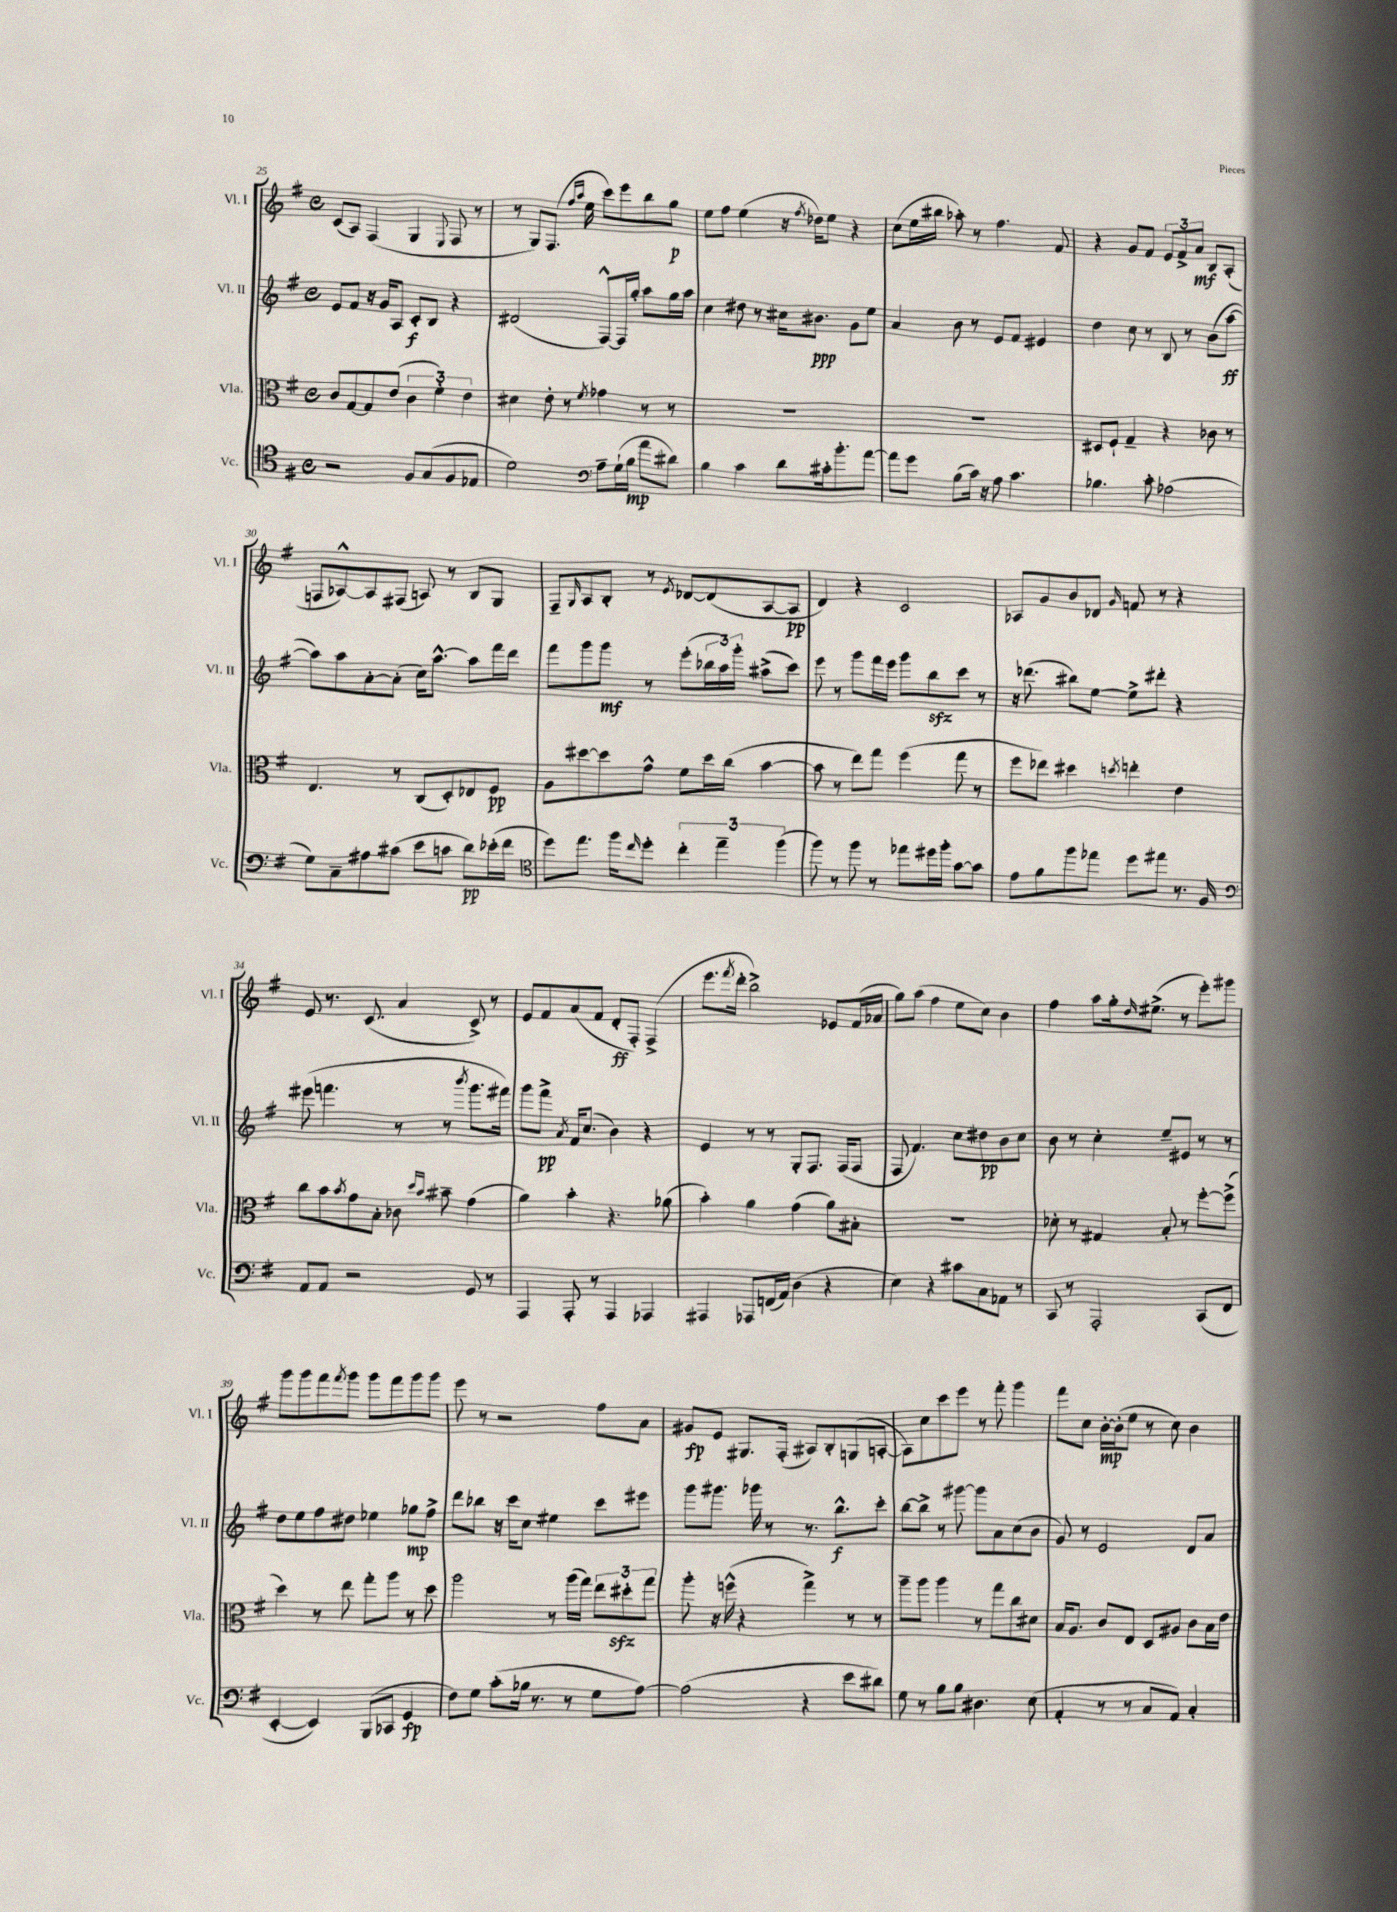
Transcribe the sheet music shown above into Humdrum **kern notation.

**kern	**dynam	**kern	**dynam	**kern	**dynam	**kern	**dynam
*part4	*part4	*part3	*part3	*part2	*part2	*part1	*part1
*staff4	*staff4	*staff3	*staff3	*staff2	*staff2	*staff1	*staff1
*I"Vc.	*	*I"Vla.	*	*I"Vl. II	*	*I"Vl. I	*
*I'Vc.	*	*I'Vla.	*	*I'Vl. II	*	*I'Vl. I	*
*clefC4	*	*clefC3	*	*clefG2	*	*clefG2	*
*k[f#]	*	*k[f#]	*	*k[f#]	*	*k[f#]	*
*M4/4	*	*M4/4	*	*M4/4	*	*M4/4	*
*met(c)	*	*met(c)	*	*met(c)	*	*met(c)	*
=25	=25	=25	=25	=25	=25	=25	=25
2r	.	8c/L	.	8e/L	.	(8c/L	.
.	.	[8G/	.	8f#/J	.	8A/J)	.
.	.	8G/]	.	16r	.	(4F#/	.
.	.	.	.	16g/KL	.	.	.
.	.	(8e/J	.	8A/J	.	.	.
8F#/L	.	6c\	.	8c'/L	f	4G/	.
(8G/	.	.	.	8B/J	.	.	.
.	.	6f#'\)	.	.	.	.	.
.	.	.	.	.	.	8qqE/	.
8F#/	.	.	.	4r	.	8F#/	.
.	.	6e\	.	.	.	.	.
8E-X/J	.	.	.	.	.	8r	.
=26	=26	=26	=26	=26	=26	=26	=26
2d\)	.	4d#X\	.	(2d#X/	.	8r	.
.	.	.	.	.	.	8G/L)	.
.	.	8e'\	.	.	.	(8.F#/J	.
.	.	8r	.	.	.	.	.
.	.	.	.	.	.	16qqff#/LL	.
.	.	.	.	.	.	16qqaa/JJ	.
.	.	.	.	.	.	16ee\	.
*clefF4	*	*	*	*	*	*	*
.	.	8qf#/	.	.	.	.	.
8A~\L	.	4g-X\	.	[8F#^^/L)	.	8ccc\L)	.
(16G`\L	.	.	.	16F#/L]	.	8eee\	.
16B\JJ	mp	.	.	16gg'/JJ	.	.	.
8a\L	.	8r	.	8aa\L	.	8bb\	.
8d#X\J)	.	8r	.	16gg\L	.	8gg\J	p
.	.	.	.	16aa\JJ	.	.	.
=27	=27	=27	=27	=27	=27	=27	=27
4B\	.	1r	.	4cc\	.	8ee\L	.
.	.	.	.	.	.	8ff#\J	.
4c\	.	.	.	8dd#X\	.	(4ee\	.
.	.	.	.	8r	.	.	.
8d\L	.	.	.	16cc#X\KL	.	16r	.
.	.	.	.	.	.	8qff#/	.
.	.	.	.	8.b#X\J	ppp	16dd-X\KL)	.
16c#X'\k	.	.	.	.	.	8ee\J	.
8.b'\	.	.	.	.	.	.	.
.	.	.	.	8g\L	.	4r	.
[8a\J	.	.	.	8ee\J	.	.	.
=28	=28	=28	=28	=28	=28	=28	=28
8a\L]	.	1r	.	4a/	.	(8cc\L	.
8g\J	.	.	.	.	.	16ee\L	.
.	.	.	.	.	.	16bb#X\JJ	.
(8B\L	.	.	.	8b\	.	8aa-X'\)	.
16c\Jk)	.	.	.	8r	.	8r	.
16r	.	.	.	.	.	.	.
8A\	.	.	.	8e/L	.	4.ff#\	.
4.c\	.	.	.	8f#/J	.	.	.
.	.	.	.	4e#X/	.	.	.
.	.	.	.	.	.	8f#/	.
=29	=29	=29	=29	=29	=29	=29	=29
4.B-X\	.	8D#X/L	.	4dd\	.	4r	.
.	.	8F#`/J	.	.	.	.	.
.	.	4G~/	.	8cc\	.	8g/L	.
8c'\	.	.	.	8r	.	8f#/J	.
(2A-X\	.	4r	.	8B/	.	12e/L	.
.	.	.	.	.	.	12f#^/	.
.	.	.	.	8r	.	.	.
.	.	.	.	.	.	12a/J	mf
.	.	8c-X\	.	(8b\L	.	8B/L	.
.	.	8r	.	[8aa\J	ff	(8A'/J	.
!!LO:LB:g=z
=30	=30	=30	=30	=30	=30	=30	=30
8G\L)	.	4.E/	.	8aa\L])	.	8Fn/L	.
8C~\	.	.	.	8aa\	.	[8A-X^^/)	.
8A#X\	.	.	.	[8a'\	.	8A-/]	.
(8c#X\J	.	8r	.	(8a'\J]	.	(8F#X/J	.
8e\L	.	(8C/L	.	16cc\KL)	.	8An/)	.
.	.	.	.	[8.aa^^\J	.	.	.
8cn\J	.	8D'/)	.	.	.	8r	.
8d\L)	pp	8E-X/	.	8aa\L]	.	8B/L	.
(16e-X'\L	.	8F#/J	pp	16fff#\L	.	8G/J	.
16f#\JJ	.	.	.	16ddd\JJ	.	.	.
=31	=31	=31	=31	=31	=31	=31	=31
*clefC4	*	*	*	*	*	*	*
8dd\L)	.	8A\L	.	8fff#\L	.	8F#~/L	.
.	.	.	.	.	.	16qqG/	.
8.ee\J	.	[8dd#X\	.	8ggg\	.	8A/	.
.	.	8dd#\]	.	8ggg\J	mf	8B'/J	.
16ff#\KL	.	.	.	.	.	.	.
16qqcc/	.	.	.	.	.	.	.
8dd'\J	.	8g^^\J	.	8r	.	8r	.
.	.	.	.	.	.	8qe/	.
6cc'\	.	8f#\L	.	(8eee'\L	.	[8d-X/L	.
.	.	16dd#\L	.	24bb-X\L	.	(8d-/]	.
6ee~\	.	.	.	24aa\)	.	.	.
.	.	(16cc\JJ	.	.	.	.	.
.	.	.	.	24ggg'\JJ	.	.	.
.	.	[4b\	.	(8aa#X^\L	.	[8A/	.
(6ff#\	.	.	.	.	.	.	.
.	.	.	.	8ccc\J)	.	8A/J]	pp
=32	=32	=32	=32	=32	=32	=32	=32
8ff#\)	.	8b\]	.	8eee\	.	4d/)	.
8r	.	8r	.	8r	.	.	.
8ff#\	.	8ee\L)	.	8ggg\L	.	4r	.
8r	.	8gg\J	.	16fff#\L	.	.	.
.	.	.	.	16eee\JJ	.	.	.
8ee-X\L	.	(4ff#\	.	8ggg\L	.	2c/	.
16dd#X\L	.	.	.	8bbzz\	.	.	.
16ff#'\JJ	.	.	.	.	.	.	.
[8g\L	.	8gg\	.	8ccc\J	.	.	.
8g\J]	.	8r	.	8r	.	.	.
=33	=33	=33	=33	=33	=33	=33	=33
8e\L	.	8ff#\L	.	16r	.	8A-X/L	.
.	.	.	.	(8.ddd-X\	.	.	.
8f#\	.	8ee-X\J)	.	.	.	8g/	.
8ff#\	.	4dd#X\	.	8bb#X\L)	.	8b/	.
8ee-X\J	.	.	.	[8ee\J	.	8d-X/J	.
.	.	8qddn/	.	.	.	16qqg/	.
8dd\L	.	4een'\	.	8ee^\L]	.	8fn/	.
8ee#X\J	.	.	.	8ddd#X'\J	.	8r	.
8.r	.	4e\	.	4r	.	4r	.
16F#/	.	.	.	.	.	.	.
!!LO:LB:g=z
=34	=34	=34	=34	=34	=34	=34	=34
*clefF4	*	*	*	*	*	*	*
8AA/L	.	8cc\L	.	(8eee#X\	.	8e/	.
8AA/J	.	8b\	.	4.fffn\	.	8.r	.
.	.	8qb/	.	.	.	.	.
2r	.	8g\	.	.	.	.	.
.	.	.	.	.	.	(8.c/	.
.	.	8B'\J	.	.	.	.	.
.	.	8c-X\	.	8r	.	4a/	.
.	.	16qqdd/LL	.	.	.	.	.
.	.	16qqb/JJ	.	.	.	.	.
.	.	8b#X~\	.	8r	.	.	.
.	.	.	.	8qbbb/	.	.	.
8GG/	.	(4g\	.	8.ggg\L	.	8c^/)	.
8r	.	.	.	.	.	8r	.
.	.	.	.	16fff#X\Jk)	.	.	.
=35	=35	=35	=35	=35	=35	=35	=35
4AAA/	.	4a\)	.	8ggg\L	.	8e/L	.
.	.	.	.	8fff#^\J	pp	8f#/	.
.	.	.	.	8qa/	.	.	.
8AAA'/	.	4b'\	.	16f#/KL	.	(8a/	.
.	.	.	.	(8.cc/J	.	.	.
8r	.	.	.	.	.	8f#/J	.
4AAA/	.	4.r	.	4b\)	.	8d'/L	ff
.	.	.	.	.	.	8F#'/J)	.
4AAA-X/	.	.	.	4r	.	(4F#^/	.
.	.	(8a-X\	.	.	.	.	.
=36	=36	=36	=36	=36	=36	=36	=36
4AAA#X/	.	4b'\)	.	4e/	.	8.eee\L	.
.	.	.	.	.	.	8qfff#/	.
.	.	.	.	.	.	16ddd'\Jk	.
8AAA-X/L	.	4a\	.	8r	.	2bb^\)	.
(16FFn/L	.	.	.	8r	.	.	.
16AA/JJ)	.	.	.	.	.	.	.
(4D\	.	(4g\	.	8G'/L	.	.	.
.	.	.	.	8.F#/J	.	.	.
4r	.	8a\L)	.	.	.	8e-X/L	.
.	.	.	.	(16F#/KL	.	.	.
.	.	8B#X'\J	.	8F#/J	.	(16f#/L	.
.	.	.	.	.	.	16a-X/JJ	.
=37	=37	=37	=37	=37	=37	=37	=37
4E\)	.	1r	.	8F#/	.	8gg\L)	.
.	.	.	.	4.f#/)	.	(8aa\J	.
4r	.	.	.	.	.	4ff#\	.
8c#X\L	.	.	.	8cc\L	.	8ee\L	.
8C\	.	.	.	8dd#X\	pp	8cc\J)	.
8AA-X\J	.	.	.	8b\	.	4b\	.
8r	.	.	.	8cc\J	.	.	.
=38	=38	=38	=38	=38	=38	=38	=38
8CC/	.	8d-X'\	.	8b\	.	4ff#\	.
8r	.	8r	.	8r	.	.	.
2AAA'/	.	4G#X/	.	4cc'\	.	8aa\L	.
.	.	.	.	.	.	16gg'\k	.
.	.	.	.	.	.	16qqdd/	.
.	.	.	.	.	.	(8.ee#X^\J	.
.	.	8B'/	.	8ee~/L	.	.	.
.	.	8r	.	8e#X/J	.	8r	.
(8CC/L	.	[8ff#'\L	.	8r	.	8eee'\L)	.
8FF#/J	.	(8ff#^\J]	.	8r	.	8ggg#X\J	.
!!LO:LB:g=z
=39	=39	=39	=39	=39	=39	=39	=39
[4EE'/	.	4dd\)	.	8dd\L	.	8ggg\L	.
.	.	.	.	8ee\	.	8ggg\	.
4EE/])	.	8r	.	8ff#\	.	8fff#\	.
.	.	.	.	.	.	8qfff#/	.
.	.	8ee\	.	8dd#X\J	.	8ggg\J	.
(8BBB/L	.	8gg'\L	.	4ee-X\	.	8ggg\L	.
8CC-X/J	.	8aa\J	.	.	.	8fff#\	.
4GG/	fp	8r	.	8gg-X\L	mp	8ggg\	.
.	.	8dd\	.	8ff#^\J	.	8ggg\J	.
=40	=40	=40	=40	=40	=40	=40	=40
8F#\L)	.	2aa\	.	8ddd\L	.	8eee\	.
8G\J	.	.	.	8bb-X\J	.	8r	.
(8c'\L	.	.	.	16r	.	2r	.
.	.	.	.	16ccc\KL	.	.	.
16B-X\Jk	.	.	.	8cc\J	.	.	.
8.r	.	.	.	.	.	.	.
.	.	8r	.	4ee#X\	.	.	.
8r	.	(16aa\LL	.	.	.	.	.
.	.	16gg\JJ)	.	.	.	.	.
8G\L	.	12ee\L	.	8ccc\L	.	8ff#\L	.
.	.	12dd#Xzz'\	.	.	.	.	.
[8A\J)	.	.	.	8eee#X\J	.	8a\J	.
.	.	12gg\J	.	.	.	.	.
=41	=41	=41	=41	=41	=41	=41	=41
(2A\]	.	8aa'\	.	8ggg\L	.	8g#X/L	fp
.	.	16r	.	8.ggg#X\J	.	8e/J	.
.	.	(16ffn^^\	.	.	.	.	.
.	.	4r	.	.	.	8.G#X/L	.
.	.	.	.	16ggg-X\	.	.	.
.	.	.	.	8r	.	.	.
.	.	.	.	.	.	(16F#'/Jk	.
4r	.	4gg^\)	.	8.r	.	8A#X/L)	.
.	.	.	.	.	.	8B'/	.
.	.	.	.	8.bb^^\L	f	.	.
8e\L	.	8r	.	.	.	(8Gn/	.
8d#X\J)	.	8r	.	8ccc'\J	.	[8An'/J	.
=42	=42	=42	=42	=42	=42	=42	=42
8G\	.	8aa~\L	.	[8bb\L	.	8A\L])	.
8r	.	8aa\J	.	8bb^\J]	.	8cc\	.
8B\L	.	4aa\	.	8r	.	8ccc\	.
8B\J	.	.	.	[8ggg#X\	.	8eee\J	.
4.D#X\	.	8r	.	8ggg#\L]	.	8r	.
.	.	8gg\L	.	8a\	.	8fff#'\	.
.	.	8cc\	.	(8cc\	.	4ggg\	.
(8E\	.	8d#X\J	.	8b\J	.	.	.
=43	=43	=43	=43	=43	=43	=43	=43
4AA'/	.	16B/KL	.	8g/)	.	8fff#\L	.
.	.	8.A/J	.	.	.	.	.
.	.	.	.	8r	.	8cc\J	.
8r	.	8c/L	.	2e/	.	[16b'\LL	mp
.	.	.	.	.	.	(16b'\J]	.
8r	.	8E/J	.	.	.	8ee\J	.
8C/L	.	8D/L	.	.	.	8r	.
8AA/J)	.	8A#X/J	.	.	.	8cc\)	.
4C'/	.	8c\L	.	8d/L	.	4b\	.
.	.	16B\L	.	8a/J	.	.	.
.	.	16e\JJ	.	.	.	.	.
==	==	==	==	==	==	==	==
*-	*-	*-	*-	*-	*-	*-	*-
